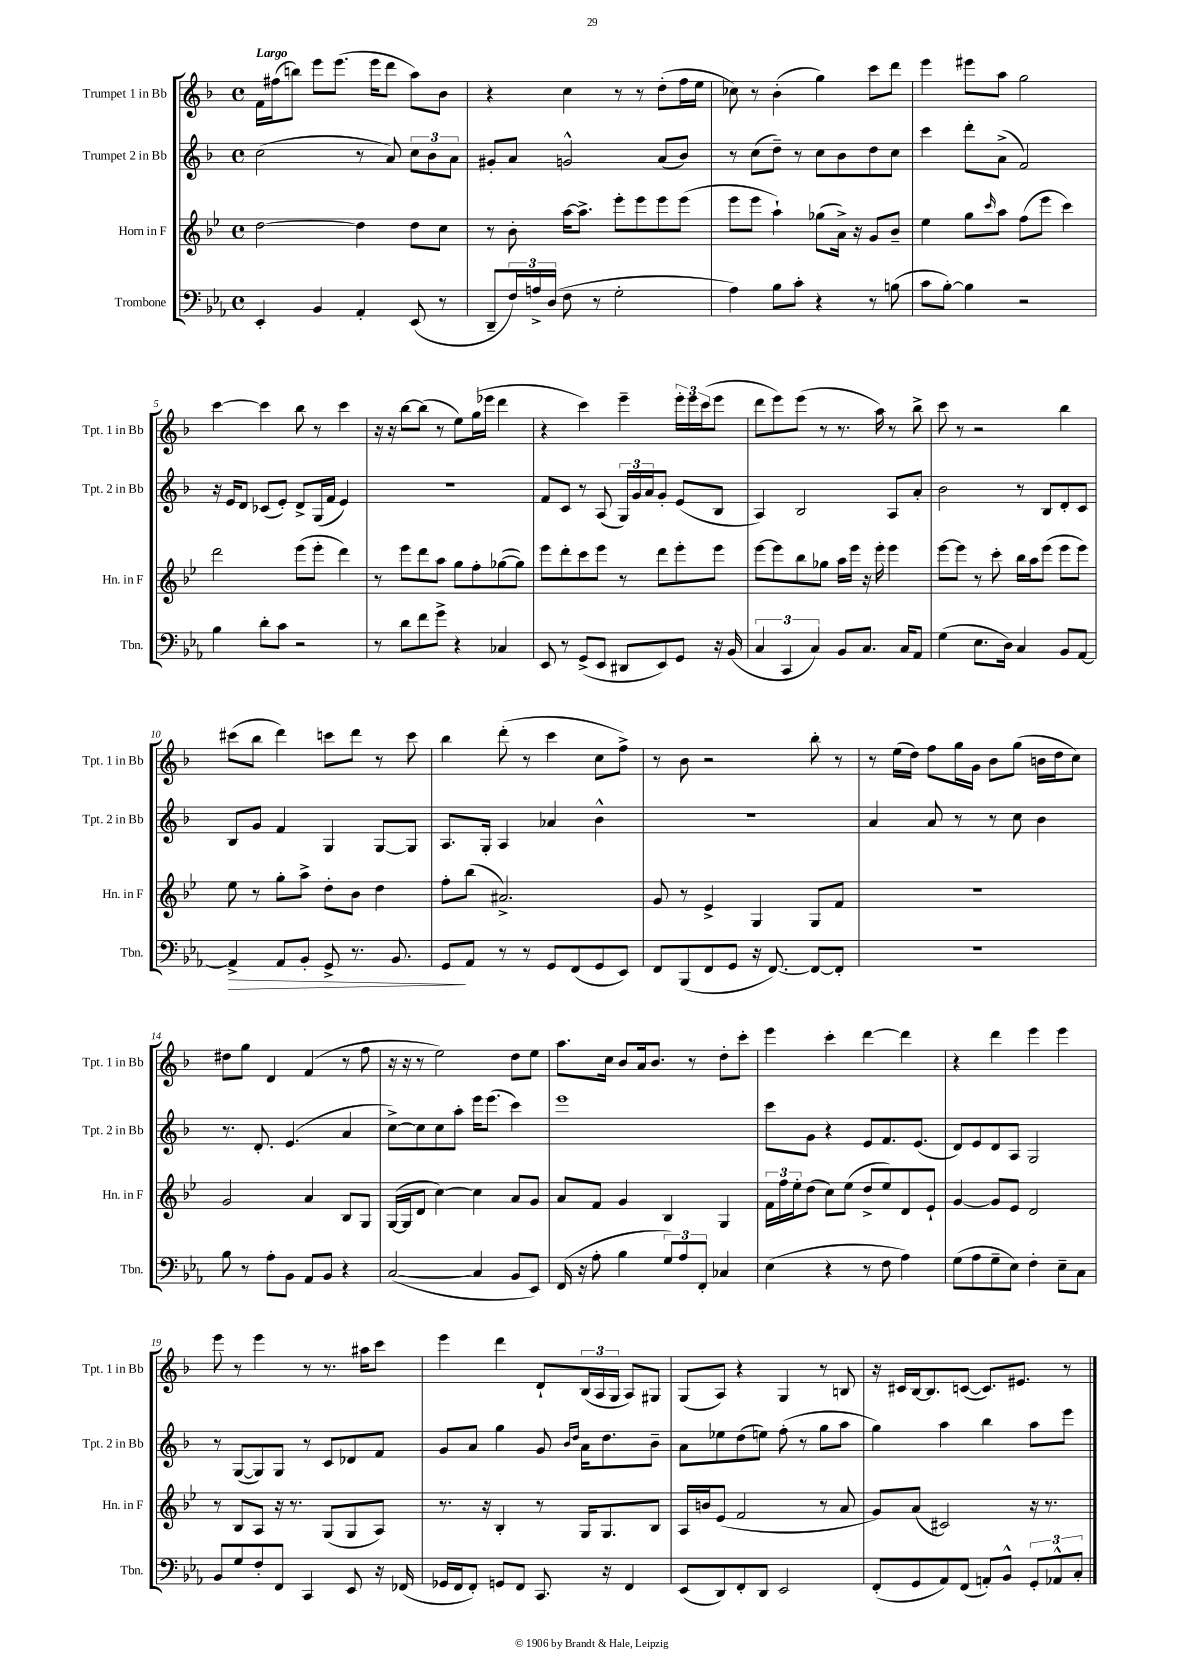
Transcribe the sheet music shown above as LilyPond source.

<<
\new StaffGroup <<
\new Staff = "s0" \with { instrumentName = "Trumpet 1 in Bb" shortInstrumentName = "Tpt. 1 in Bb" } {
    \clef treble \key f \major \defaultTimeSignature \time 4/4 \tempo "Largo"
    f'16 fis''16( b''8) e'''8 e'''8.( e'''16 d'''8 a''8) bes'8 |
    r4 c''4 r8 r8 d''8-.( f''16 e''16 |
    ces''8) r8 bes'4-.( g''4) c'''8 d'''8 |
    e'''4 eis'''8 a''8 g''2 |
    c'''4~ c'''4 bes''8 r8 c'''4 |
    r16 r16 bes''8~ bes''8( r8 e''8) g''16( ees'''16 d'''4 |
    r4 c'''4) e'''4-- \tuplet 3/2 { e'''16-. e'''16 c'''16( } e'''8 |
    d'''8 e'''8) e'''8( r8 r8. a''16) r8 bes''8-> |
    c'''8 r8 r2 bes''4 |
    cis'''8( bes''8 d'''4) c'''8 d'''8 r8 c'''8 |
    bes''4 d'''8-.( r8 c'''4 c''8 f''8->) |
    r8 bes'8 r2 bes''8-. r8 |
    r8 e''16( d''16) f''8 g''16 g'16 bes'8 g''8( b'16 d''16 c''8) |
    dis''8 g''8 d'4 f'4( r8 f''8 |
    r16 r16 r8 e''2) d''8 e''8 |
    a''8. c''16 bes'8 a'16 bes'8. r8 d''8-. c'''8-. |
    e'''4 c'''4-. d'''4~ d'''4 |
    r4 d'''4 e'''4 e'''4 |
    e'''8 r8 e'''4 r8 r8. ais''16 c'''8 |
    e'''4 d'''4 d'8-! \tuplet 3/2 { bes16( a16 g16 } a8) gis8 |
    g8( a8) r4 g4 r8 b8 |
    r16 cis'16 bes16~ bes8. c'8~( c'8.) eis'8. r8 \bar "|." |
}
\new Staff = "s1" \with { instrumentName = "Trumpet 2 in Bb" shortInstrumentName = "Tpt. 2 in Bb" } {
    \clef treble \key f \major \defaultTimeSignature \time 4/4
    c''2( r8 a'8) \tuplet 3/2 { c''8 bes'8 a'8 } |
    gis'8-. a'8 g'2-^ a'8( bes'8) |
    r8 c''8( d''8--) r8 c''8 bes'8 d''8 c''8 |
    c'''4 d'''8-. a'8->( f'2) |
    r16 e'16 d'8 ces'8( e'8-.) d'8-> g16( f'16 e'4) |
    R1 |
    f'8 c'8 r8 a8( \tuplet 3/2 { g16) g'16 a'16 } g'8-. e'8( bes8 |
    a4) bes2 a8 a'8-. |
    bes'2 r8 bes8 d'8-. c'8 |
    bes8 g'8 f'4 g4 g8~ g8 |
    a8. g16-. a4 aes'4 bes'4-^ |
    R1 |
    a'4 a'8 r8 r8 c''8 bes'4 |
    r8. d'8.-. e'4.( a'4 |
    c''8~->) c''8 c''8 a''8-. e'''16 e'''8.( c'''4) |
    e'''1 |
    c'''8 g'8 r4 e'8 f'8. e'8.( |
    d'8) e'8 d'8 a8 g2 |
    r8 g8~( g8) g8 r8 c'8 des'8 f'8 |
    g'8 a'8 g''4 g'8 \grace { bes'16 d''16 } a'16 d''8. bes'8-- |
    a'8 ees''8 d''8( e''8) f''8-.( r8 g''8 a''8 |
    g''4) a''4 bes''4 a''8 e'''8 \bar "|." |
}
\new Staff = "s2" \with { instrumentName = "Horn in F" shortInstrumentName = "Hn. in F" } {
    \clef treble \key bes \major \defaultTimeSignature \time 4/4
    d''2~ d''4 d''8 c''8 |
    r8 bes'8-. a''16~ a''8.-> ees'''8-. ees'''8 ees'''8 ees'''8( |
    ees'''8 ees'''8 a''4-!) ges''8( a'16->) r16 g'8 bes'8-- |
    ees''4 g''8 \grace { c'''16 } a''8 f''8( ees'''8 c'''4) |
    d'''2 ees'''8( ees'''8-. d'''4) |
    r8 ees'''8 d'''8 a''8 g''8 f''8-. ges''8~( ges''8) |
    ees'''8 d'''8-. c'''8 ees'''8 r8 d'''8 ees'''8-. ees'''8 |
    ees'''8~ ees'''8 bes''8 ges''8 a''16 ees'''16 r16 ees'''16-. ees'''4 |
    ees'''8~ ees'''8 r8 c'''8-. bes''16 a''16 ees'''8( ees'''8 ees'''8) |
    ees''8 r8 g''8-. a''8-> d''8-. bes'8 d''4 |
    f''8-. bes''8( ais'2.->) |
    g'8 r8 ees'4-> g4 g8 f'8 |
    R1 |
    g'2 a'4 bes8 g8 |
    g16~( g16 d'8 c''4~) c''4 a'8 g'8 |
    a'8 f'8 g'4 bes4 g4 |
    \tuplet 3/2 { f'16 f''16 ees''16-. } d''8( c''8) ees''8( d''8-> ees''8) d'8 ees'8-! |
    g'4~ g'8 ees'8 d'2 |
    r8 bes8 a8 r16 r8. g8( g8 a8) |
    r8. r16 bes4-. r8 g16 g8. bes8 |
    a16 b'16 ees'8( f'2 r8 a'8 |
    g'8) a'8( cis'2) r16 r8. \bar "|." |
}
\new Staff = "s3" \with { instrumentName = "Trombone" shortInstrumentName = "Tbn." } {
    \clef bass \key ees \major \defaultTimeSignature \time 4/4
    ees,4-. bes,4 aes,4-. ees,8( r8 |
    d,8-- \tuplet 3/2 { f16) a16-> d16( } f8 r8 g2-. |
    aes4) bes8 c'8-. r4 r8 b8( |
    c'8 bes8~-.) bes4 r2 |
    bes4 d'8-. c'8 r2 |
    r8 d'8 f'8 g'8-> r4 ces4 |
    ees,8 r8 g,8->( ees,8 dis,8 ees,8) g,8 r16 bes,16( |
    \tuplet 3/2 { c4 c,4 c4) } bes,8 c8. c16 aes,8 |
    g4( ees8. d16) c4 bes,8 aes,8~ |
    aes,4->\> aes,8 bes,8-. g,8-> r8. bes,8. |
    g,8\! aes,8 r8 r8 g,8 f,8( g,8 ees,8) |
    f,8 bes,,8( f,8 g,8 r16 f,8.~) f,8~ f,8-. |
    R1 |
    bes8 r8 aes8-. bes,8 aes,8 bes,8 r4 |
    c2~( c4 bes,8 ees,8) |
    f,16( r16 aes8-. bes4 \tuplet 3/2 { g8) aes8 f,8-. } ces4 |
    ees4( r4 r8 f8 aes4) |
    g8( aes8 g8-- ees8) f4-. ees8-- c8 |
    bes,8 g8 f8-. f,8 c,4 ees,8 r16 fes,16( |
    ges,16 f,16 f,8-.) g,8 f,8 c,8. r16 f,4 |
    ees,8( d,8) f,8-. d,8 ees,2 |
    f,8-.( g,8 aes,8) f,8( a,8-.) bes,8-^ \tuplet 3/2 { g,8-. aes,8-^ c8-. } \bar "|." |
}
>>
>>
